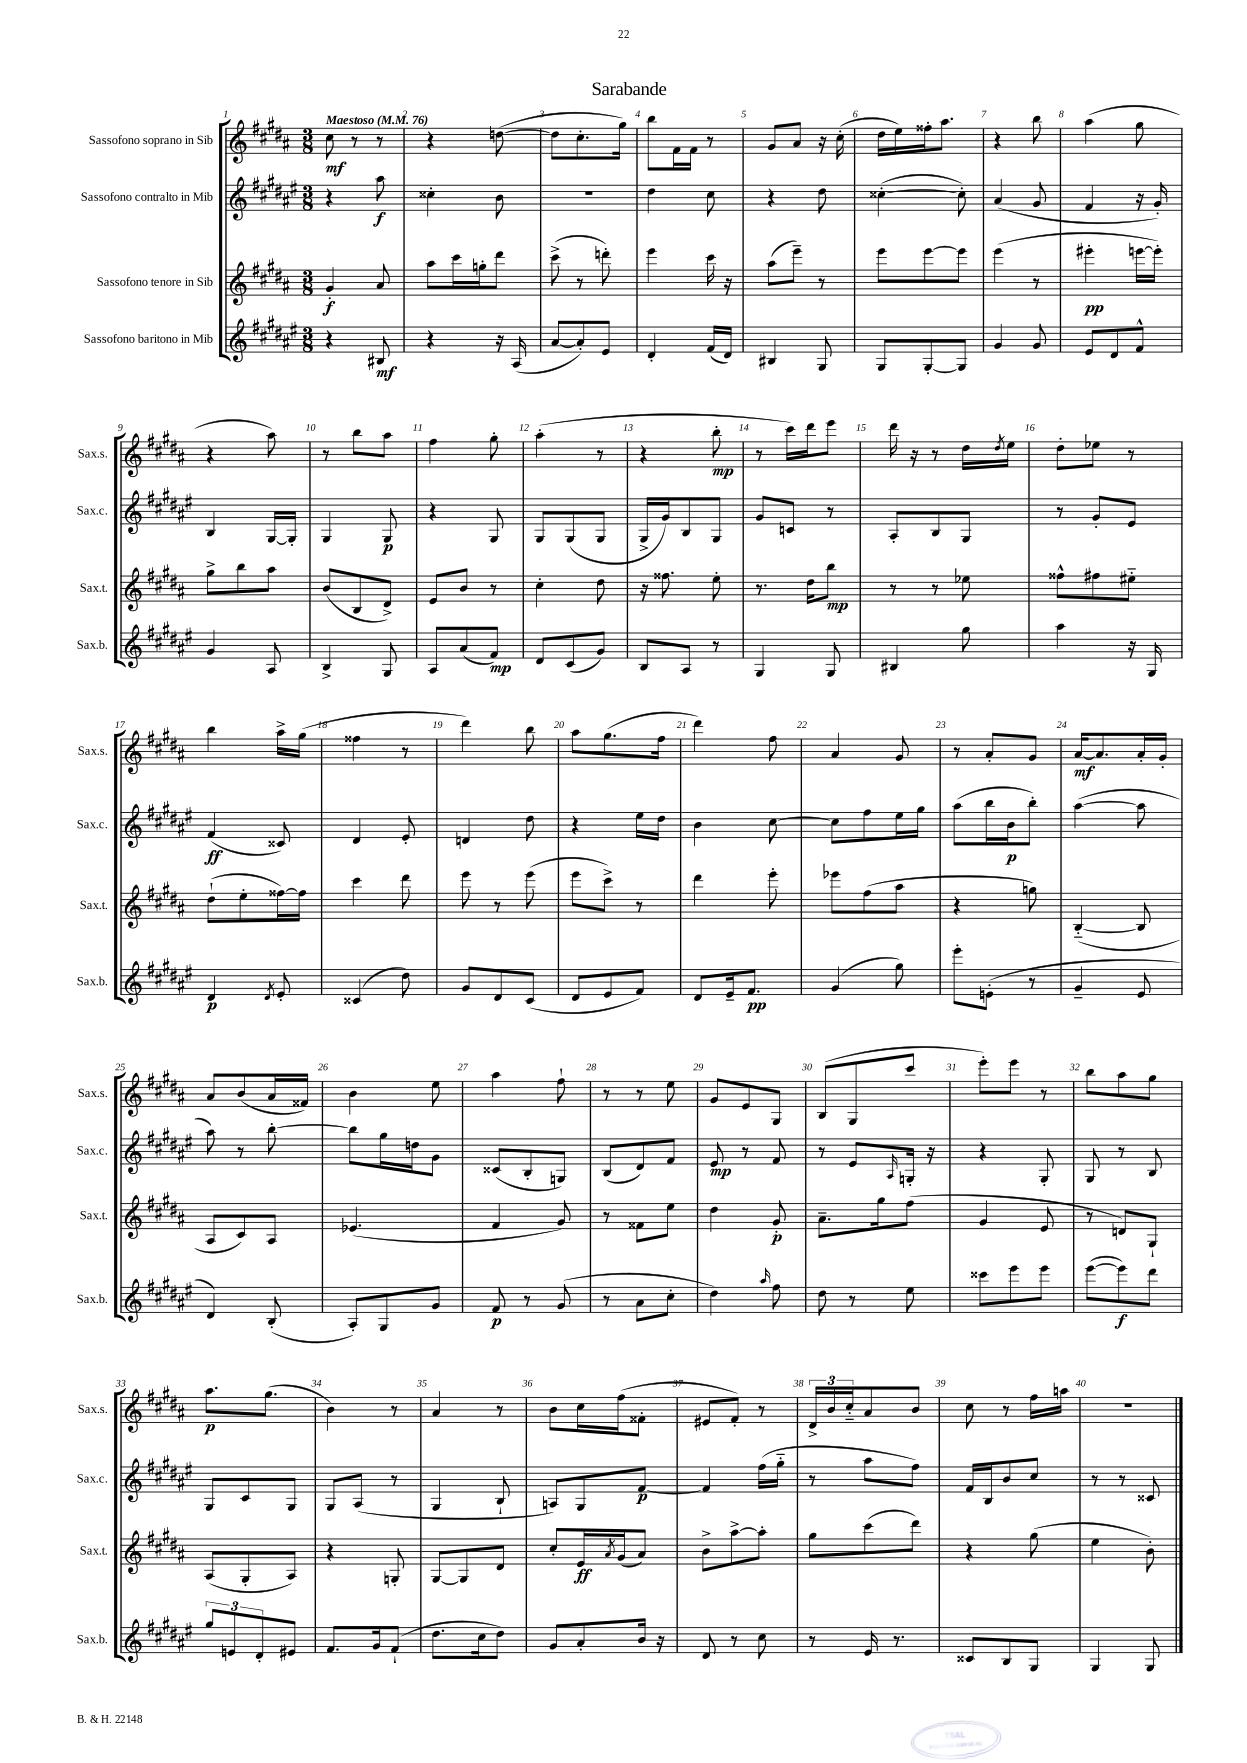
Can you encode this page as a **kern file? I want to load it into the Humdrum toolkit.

**kern	**kern	**kern	**kern
*staff4	*staff3	*staff2	*staff1
*clefG2	*clefG2	*clefG2	*clefG2
*k[f#c#g#d#a#e#]	*k[f#c#g#d#a#]	*k[f#c#g#d#a#e#]	*k[f#c#g#d#a#]
*M3/8	*M3/8	*M3/8	*M3/8
*MM76	*MM76	*MM76	*MM76
4r	4g#'	4r	8cc#
.	.	.	8r
8B#	8a#	8aa#	8r
=	=	=	=
4r	8aa#	4cc##'	4r
.	16ccc#	.	.
.	16gg'	.	.
16r	8ddd#	8b	([8dd
(16A#	.	.	.
=	=	=	=
[8a#	(8ccc#^	4.r	8dd]
8a#'])	8r	.	8.cc#'
8e#	8ddd')	.	.
.	.	.	16gg#)
=	=	=	=
4d#'	4eee	4dd#	8bb
.	.	.	16f#
.	.	.	16f#
(16f#	16ccc#	8cc#	8r
16d#)	16r	.	.
=	=	=	=
4B#	(8aa#	4r	8g#
.	8eee~)	.	8a#
8G#	8r	8dd#	16r
.	.	.	(16cc#'
=	=	=	=
8G#	8eee	([4cc##'	16dd#
.	.	.	16ee)
[8G#'	[8eee	.	16ff##'
.	.	.	8.aa#
8G#]	8eee]	8cc##'])	.
=	=	=	=
4g#	(4eee	(4a#	4r
8g#	8r	8g#	8bb
=	=	=	=
8e#	4eee#'	4f#	(4aa#
8d#	.	.	.
8f#^^	[16eee	16r	8gg#
.	16eee'])	16g#')	.
=	=	=	=
4g#	8gg#^	4B	4r
.	8bb	.	.
8A#	8aa#	[16G#	8aa#)
.	.	16G#']	.
=	=	=	=
4B^	(8b	4G#	8r
.	8B	.	8bb
8G#	8d#^)	8G#	8aa#
=	=	=	=
8A#	8e	4r	4ff#
(8a#	8b	.	.
8f#)	8r	8G#	8gg#'
=	=	=	=
8d#	4cc#'	8G#	(4aa#'
(8c#	.	(8G#	.
8g#)	8dd#	8G#	8r
=	=	=	=
8B	16r	16G#^	4r
.	8.ff##	16g#)	.
8A#	.	8B	.
8r	8ee'	8G#	8bb'
=	=	=	=
4G#	8.r	8g#	8r
.	.	8c	16ccc#)
.	16dd#	.	16ddd#
8G#	8bb	8r	8eee
=	=	=	=
4B#	8r	8A#'	16ddd#
.	.	.	16r
.	8r	8B	8r
8gg#	8ee-	8G#	16dd#
.	.	.	8qdd#
.	.	.	16ee
=	=	=	=
4aa#	8ff##^^	8r	8dd#'
.	8ff#	8g#'	8ee-
16r	8ee#'~	8e#	8r
16G#	.	.	.
=	=	=	=
4d#	(8dd#`	(4f#	4bb
.	8ee'	.	.
8qd#	.	.	.
8e#'	[16ff##)	8c##)	16aa#^
.	16ff##]	.	(16gg#
=	=	=	=
(4c##	4ccc#	4d#	4ff##
8dd#)	8ddd#	8e#'	8r
=	=	=	=
8g#	8eee	4d	4ddd#)
8d#	8r	.	.
(8c#	(8eee	8dd#	8bb
=	=	=	=
8d#	8eee	4r	8aa#
8e#	8ccc#^)	.	(8.gg#
8f#)	8r	16ee#	.
.	.	16dd#	16ff#
=	=	=	=
8d#	4ddd#	4b	4ddd#)
16e#~	.	.	.
8.f#	.	.	.
.	8eee'	[8cc#	8ff#
=	=	=	=
(4g#	8eee-	8cc#]	4a#
.	(8ff#	8ff#	.
8gg#)	8aa#	16ee#	8g#
.	.	16gg#	.
=	=	=	=
8eee#'	4r	(8aa#	8r
(8e'	.	16bb	8a#'
.	.	16b	.
8r	8gg)	8bb')	8g#
=	=	=	=
4g#~	([4B'~	([4aa#	[16a#
.	.	.	8.a#]
8e#	8B]	8aa#]	16a#'
.	.	.	16g#'
=	=	=	=
4d#)	8A#	8aa#)	8a#
.	8c#)	8r	(8b
(8B'	8A#	[8bb'	16a#
.	.	.	16f##)
=	=	=	=
8A#')	(4.e-	8bb]	4b
8G#	.	16gg#	.
.	.	16dd	.
8g#	.	8g#	8ee
=	=	=	=
8f#	4f#	(8c##	4aa#
8r	.	8B'	.
(8g#	8g#)	8G)	8ff#`
=	=	=	=
8r	8r	(8B	8r
8a#	8f##	8d#)	8r
8cc#'	8ee	8f#	8ee
=	=	=	=
4dd#)	4dd#	8e#	8g#
.	.	8r	8e
16qqaa#	.	.	.
8ff#	8g#'	8f#	8G#
=	=	=	=
8dd#	8.a#~	8r	(8B
8r	.	8e#	8G#
.	16gg#	.	.
.	.	16qqA#	.
8ee#	(8ff#	16G'	8ccc#
.	.	16r	.
=	=	=	=
8ccc##	4g#	4r	8eee')
8eee#	.	.	8eee
8eee#	8e	8G#'	8r
=	=	=	=
([8eee#	8r	8G#	8bb
8eee#])	8d)	8r	8aa#
8ddd#	8G#`	8B	8gg#
=	=	=	=
12gg#	(8A#	8G#	8.aa#
12e	.	.	.
.	8G#'	8c#	.
12d#'	.	.	.
.	.	.	(8.gg#
8e#	8A#)	8G#	.
=	=	=	=
8.f#	4r	8G#	4b)
.	.	(8A#	.
16g#	.	.	.
(8f#`	8G'	8r	8r
=	=	=	=
8.dd#	[8G#	4G#	4a#
.	8G#]	.	.
16cc#	.	.	.
8dd#)	8d#	8B`	8r
=	=	=	=
8g#	8cc#'	8A)	8b
8a#'	16e	8G#	16cc#
.	8qa#	.	.
.	(16g#	.	(16ff#
16b	8a#)	[8f#	8f##'
16r	.	.	.
=	=	=	=
8d#	8b^	4f#]	8e#
8r	[8aa#^	.	8f#')
8cc#	8aa#']	(16ff#	8r
.	.	16gg#'~	.
=	=	=	=
8r	8gg#	8r	24d#^
.	.	.	24b
.	.	.	24cc#'~
16e#	(8ccc#	8aa#	8a#
8.r	.	.	.
.	8ddd#)	8ff#)	8b
=	=	=	=
8c##	4r	16f#	8cc#
.	.	16B	.
8B	.	8b	8r
8G#	(8gg#	8cc#	16ff#
.	.	.	16aa
=	=	=	=
4G#	4ee	8r	4.r
.	.	8r	.
8G#	8b')	8c##	.
==	==	==	==
*-	*-	*-	*-
